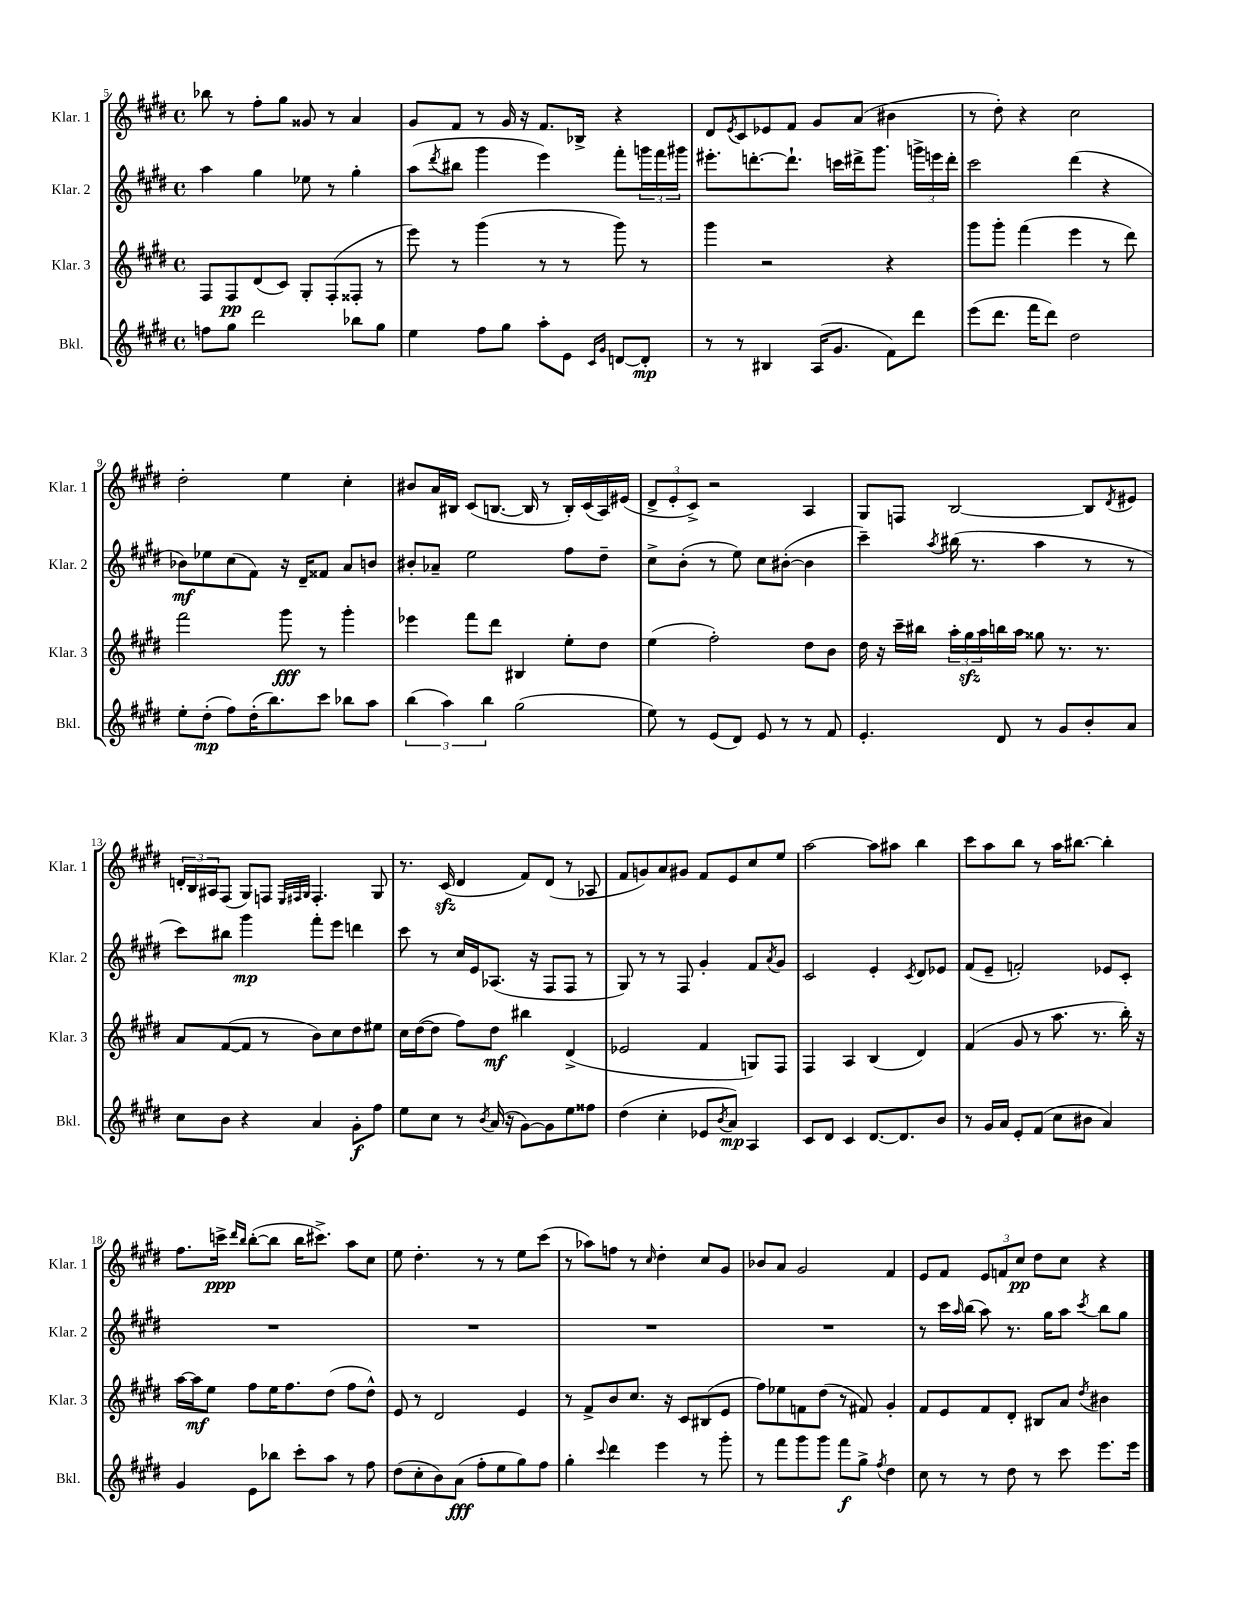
<<
\new StaffGroup <<
\new Staff = "s0" \with { instrumentName = "Klar. 1" shortInstrumentName = "Klar. 1" } {
    \clef treble \key e \major \defaultTimeSignature \time 4/4
    bes''8 r8 fis''8-. gis''8 gisis'8 r8 a'4 |
    gis'8 fis'8 r8 gis'16 r16 fis'8. bes16-> r4 |
    dis'8 \acciaccatura { e'8 } cis'8 ees'8 fis'8 gis'8 a'8( bis'4 |
    r8 dis''8-.) r4 cis''2 |
    dis''2-. e''4 cis''4-. |
    bis'8 a'16 bis16 cis'8( b8.~ b16 r8 b16-.) cis'16( a16) eis'16( |
    \tuplet 3/2 { dis'8-> e'8-. cis'8->) } r2 a4 |
    gis8 f8 b2~ b8 \acciaccatura { dis'8 } eis'8 |
    \tuplet 3/2 { d'16-. b16 ais16 } fis8( gis8) f8 \grace { e32 fis32 gis32 } fis4.-. gis8 |
    r8. cis'16\sfz( dis'4 fis'8) dis'8( r8 aes8 |
    fis'8 g'8) a'8 gis'8 fis'8 e'8 cis''8 e''8 |
    a''2~ a''8 ais''8 b''4 |
    cis'''8 a''8 b''8 r8 a''16 bis''8.~ bis''4-. |
    fis''8. c'''16->\ppp \grace { dis'''16 b''16 } b''8~-.( b''8 b''16 cis'''8.->) a''8 cis''8 |
    e''8 dis''4.-. r8 r8 e''8 cis'''8( |
    r8 aes''8) f''8 r8 \grace { cis''16 } dis''4-. cis''8 gis'8 |
    bes'8 a'8 gis'2 fis'4 |
    e'8 fis'8 \tuplet 3/2 { e'8 f'8 cis''8\pp } dis''8 cis''8 r4 \bar "|." |
}
\new Staff = "s1" \with { instrumentName = "Klar. 2" shortInstrumentName = "Klar. 2" } {
    \clef treble \key e \major \defaultTimeSignature \time 4/4
    a''4 gis''4 ees''8 r8 gis''4-. |
    a''8( \acciaccatura { dis'''8 } bis''8 gis'''4 e'''4) fis'''8-. \tuplet 3/2 { g'''16 fis'''16 gis'''16 } |
    eis'''8.-. d'''8.~-. d'''8.-! c'''16 dis'''16-> gis'''8. \tuplet 3/2 { g'''16-> e'''16 dis'''16-. } |
    cis'''2 dis'''4( r4 |
    bes'8\mf) ees''8 cis''8( fis'8) r16 dis'16-- fisis'8 a'8 b'8 |
    bis'8-. aes'8-- e''2 fis''8 dis''8-- |
    cis''8-> b'8-.( r8 e''8) cis''8 bis'8~-.( bis'4 |
    cis'''4--) \acciaccatura { a''8 } bis''16( r8. a''4 r8 r8 |
    cis'''8) bis''8 gis'''4\mp fis'''8-. e'''8 d'''4 |
    cis'''8 r8 cis''16 e'16 aes8.( r16 fis8 fis8 r8 |
    gis8) r8 r8 fis8 gis'4-. fis'8 \acciaccatura { a'8 } gis'8 |
    cis'2 e'4-. \acciaccatura { cis'8 } dis'8 ees'8 |
    fis'8( e'8-- f'2-.) ees'8 cis'8-. |
    R1 |
    R1 |
    R1 |
    R1 |
    r8 cis'''16 \grace { a''16 } b''16( a''8) r8. gis''16 a''8 \acciaccatura { cis'''8 } b''8 gis''8 \bar "|." |
}
\new Staff = "s2" \with { instrumentName = "Klar. 3" shortInstrumentName = "Klar. 3" } {
    \clef treble \key e \major \defaultTimeSignature \time 4/4
    fis8 fis8\pp dis'8( cis'8) gis8-. fis8-.( fisis8-. r8 |
    e'''8) r8 gis'''4( r8 r8 gis'''8) r8 |
    gis'''4 r2 r4 |
    gis'''8 gis'''8-. fis'''4( e'''4 r8 dis'''8) |
    fis'''2 gis'''8\fff r8 gis'''4-. |
    ees'''4 fis'''8 dis'''8 bis4 e''8-. dis''8 |
    e''4( fis''2-.) dis''8 b'8 |
    dis''16 r16 cis'''16-- bis''16 \tuplet 3/2 { a''16-. gis''16\sfz a''16 } b''16 a''16 gisis''8 r8. r8. |
    a'8 fis'8~( fis'8 r8 b'8) cis''8 dis''8 eis''8 |
    cis''16 dis''16~( dis''8 fis''8) dis''8\mf bis''4 dis'4->( |
    ees'2 fis'4 g8) fis8 |
    fis4 a4 b4( dis'4) |
    fis'4( gis'8 r8 a''8. r8. b''16-.) r16 |
    a''16~ a''16\mf e''8 fis''8 e''16 fis''8. dis''8( fis''8 dis''8-^) |
    e'8 r8 dis'2 e'4 |
    r8 fis'8-> b'8 cis''8. r16 cis'8 bis8( e'8 |
    fis''8) ees''8 f'8 dis''8( r8 fis'8) gis'4-. |
    fis'8 e'8 fis'8 dis'8-. bis8 a'8 \acciaccatura { dis''8 } bis'4 \bar "|." |
}
\new Staff = "s3" \with { instrumentName = "Bkl." shortInstrumentName = "Bkl." } {
    \clef treble \key e \major \defaultTimeSignature \time 4/4
    f''8 gis''8 dis'''2 bes''8 gis''8 |
    e''4 fis''8 gis''8 a''8-. e'8 \grace { cis'16 gis'16 } d'8~ d'8-.\mp |
    r8 r8 bis4 a16( gis'8. fis'8) dis'''8 |
    e'''8( dis'''8. fis'''16 dis'''8) dis''2 |
    e''8-. dis''8-.\mp( fis''8) dis''16-.( b''8.) cis'''8 bes''8 a''8 |
    \tuplet 3/2 { b''4( a''4) b''4 } gis''2( |
    e''8) r8 e'8( dis'8) e'8 r8 r8 fis'8 |
    e'4.-. dis'8 r8 gis'8 b'8-. a'8 |
    cis''8 b'8 r4 a'4 gis'8-.\f fis''8 |
    e''8 cis''8 r8 \acciaccatura { b'8 } a'16( r16 gis'8~) gis'8 e''8 fisis''8 |
    dis''4( cis''4-. ees'8 \acciaccatura { b'8 } a'8\mp) a4 |
    cis'8 dis'8 cis'4 dis'8.~ dis'8. b'8 |
    r8 gis'16 a'16 e'8-. fis'8( cis''8 bis'8 a'4) |
    gis'4 e'8 bes''8 cis'''8-. a''8 r8 fis''8 |
    dis''8( cis''8-. b'8) a'8\fff( fis''8-. e''8 gis''8) fis''8 |
    gis''4-. \appoggiatura { cis'''8 } dis'''4 e'''4 r8 gis'''8-. |
    r8 fis'''8 gis'''8 gis'''8 fis'''8\f gis''8-> \acciaccatura { fis''8 } dis''4 |
    cis''8 r8 r8 dis''8 r8 cis'''8 e'''8. e'''16 \bar "|." |
}
>>
>>
\layout { \context { \Score currentBarNumber = #5 } }
